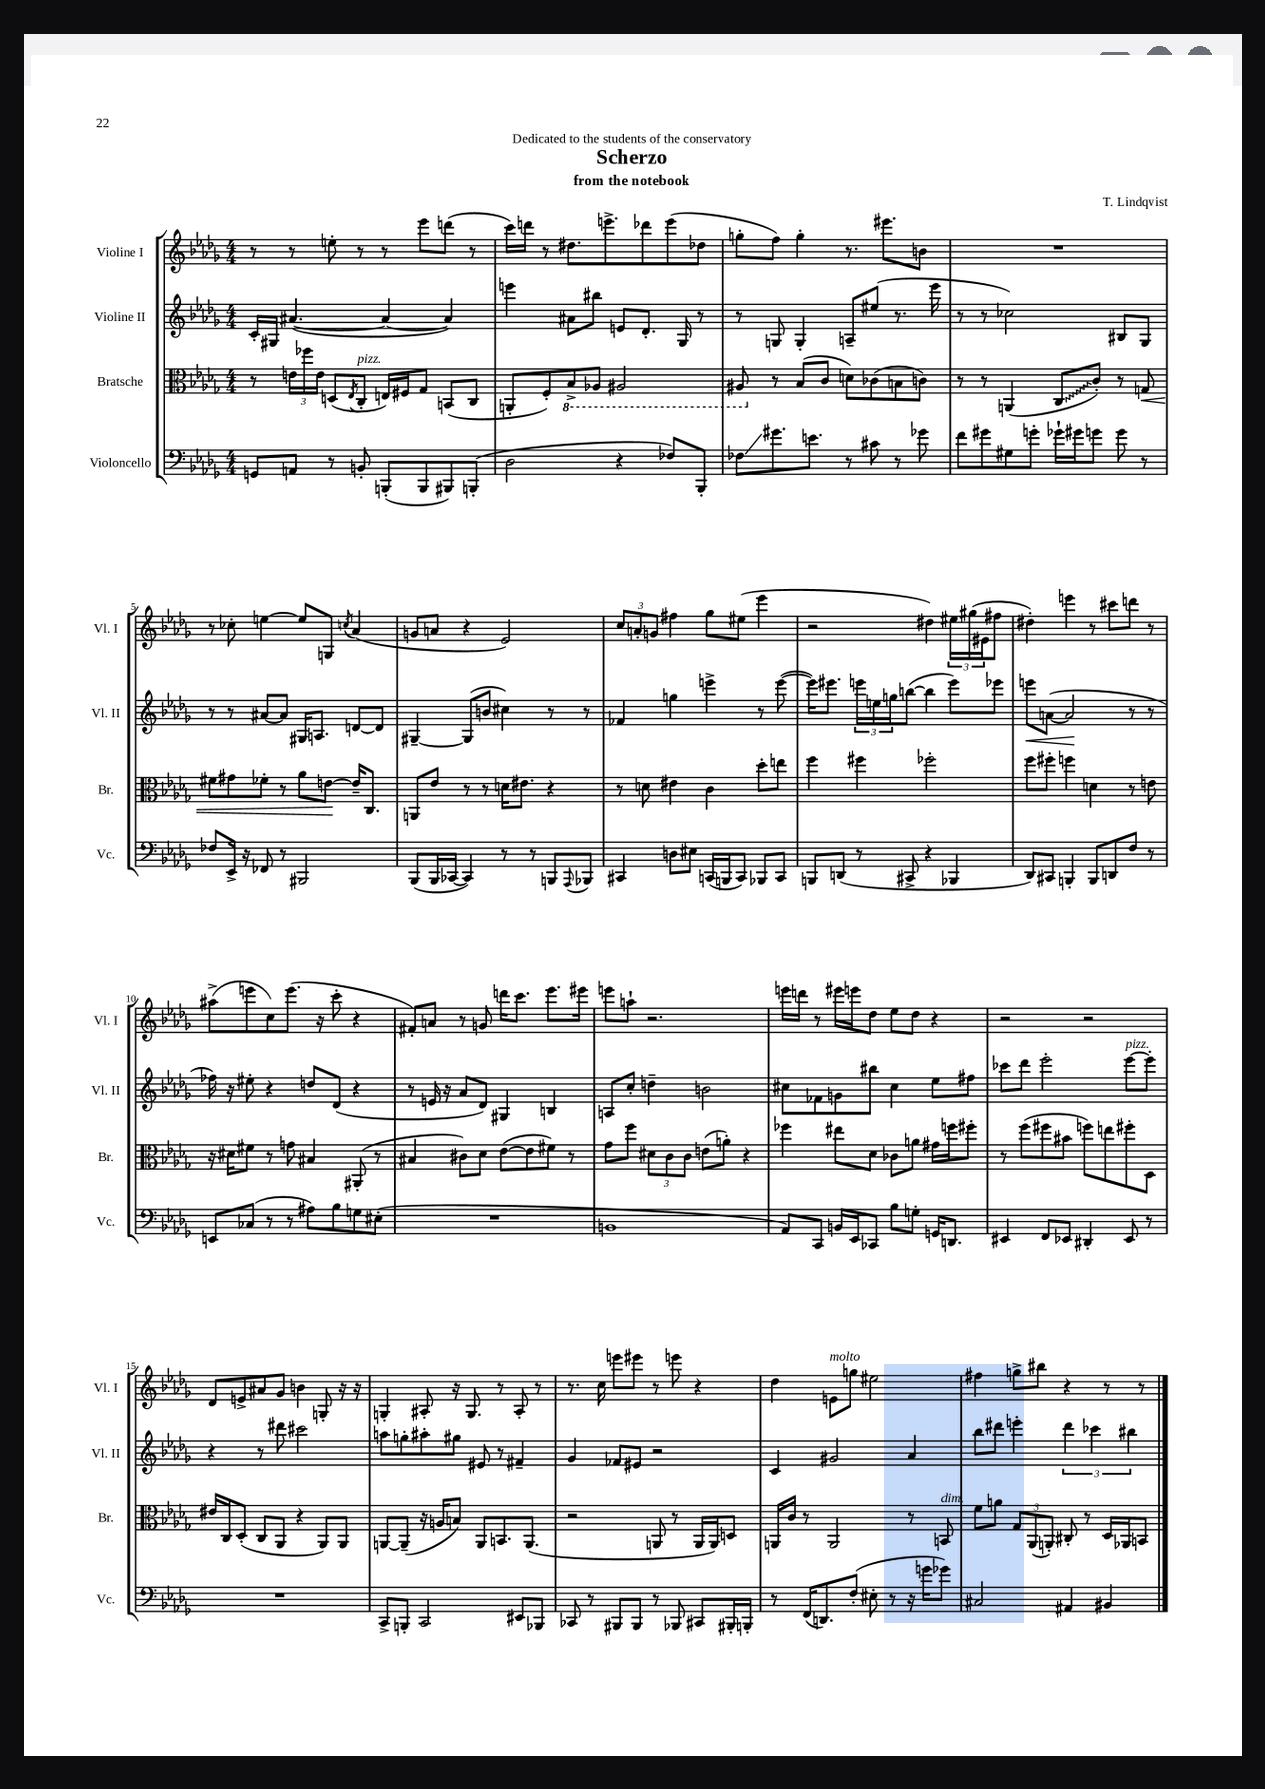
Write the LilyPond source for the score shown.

\header { title = "Scherzo" composer = "T. Lindqvist" subtitle = "from the notebook" dedication = "Dedicated to the students of the conservatory" }
<<
\new StaffGroup <<
\new Staff = "s0" \with { instrumentName = "Violine I" shortInstrumentName = "Vl. I" } {
    \clef treble \key des \major \numericTimeSignature \time 4/4
    r8 r8 e''8-. r8 r8 ees'''8 d'''8( r8 |
    c'''16) d'''16 r8 dis''8. e'''8.-> des'''8 e'''8( des''8 |
    g''8-. f''8) g''4-. r8. eis'''8. b'8 |
    R1 |
    r8 ces''8-. e''4~ e''8 g8 \acciaccatura { c''8 } aes'4( |
    g'8 a'8 r4 ees'2) |
    \tuplet 3/2 { c''8 a'8-. g'8 } fis''4 ges''8 eis''8( ees'''4 |
    r2 dis''4) \tuplet 3/2 { eis''16 gis''16( eis'16 } fis''8 |
    dis''4-.) e'''4 r8 cis'''8 d'''8 r8 |
    ais''8->( e'''8 c''8) e'''8.( r16 c'''8-. r4 |
    fis'8-.) a'8 r8 g'8 d'''16 c'''8. ees'''8. eis'''16 |
    e'''8 a''8-! r2. |
    e'''16 d'''16 r8 eis'''16 e'''16 des''8 ees''8 des''8 r4 |
    r2 r2 |
    des'8 e'8-> ais'8 ges'8 b'4 g8-. r16 r16 |
    g4-. ais8-. r16 g8. r8 ais8-. r8 |
    r8. c''16 e'''8 eis'''8 r8 e'''8 r4 |
    des''4 e'8^\markup { \italic "molto" } g''8 eis''2 |
    fis''4 g''8-> bis''8 r4 r8 r8 \bar "|." |
}
\new Staff = "s1" \with { instrumentName = "Violine II" shortInstrumentName = "Vl. II" } {
    \clef treble \key des \major \numericTimeSignature \time 4/4
    c'16-. gis16 ais'4.~( ais'4~ ais'4) |
    e'''4 ais'8 bis''8 e'8 des'8.-. ges16 r8 |
    r8 g8 g4-. a8-- eis''8( r8. ees'''16 |
    r8 r8 ces''2) bis8 ges8 |
    r8 r8 ais'8~ ais'8 gis16 a8. d'8~ d'8 |
    gis4~-- gis8( b'8 cis''4) r8 r8 |
    fes'4 g''4 e'''4-> r8 e'''8~( |
    e'''16) eis'''8. \tuplet 3/2 { e'''16 e''16 g''16 } b''8~( b''4 e'''8) ees'''8 |
    e'''8\< a'8~( a'2\! r8 r8 |
    fes''16) r16 eis''8-. r4 d''8 des'8( r4 |
    r8 e'16 r16 aes'8 des'8) gis4 b4 |
    a8 c''8-. d''4-- b'2 |
    cis''8 fes'8 g'8 bis''8 cis''4 ees''8 fis''8 |
    ces'''8 des'''8 ees'''2-. ees'''8~^\markup { \italic "pizz." } ees'''8-. |
    r4 r8 dis'''8 cis'''2 |
    a''8 g''8-. ais''8-. gis''8 eis'8 r8 fis'4-- |
    ges'4 fes'8 eis'8 r2 |
    c'4 gis'2 aes'4 |
    bes''8 dis'''8 e'''4-. \tuplet 3/2 { dis'''4 ces'''4 bis''4 } \bar "|." |
}
\new Staff = "s2" \with { instrumentName = "Bratsche" shortInstrumentName = "Br." } {
    \clef alto \key des \major \numericTimeSignature \time 4/4
    r8 \tuplet 3/2 { e'16 fes''16 e'16 } d8( \acciaccatura { ees8 } c8-.^\markup { \italic "pizz." } e16) fis16 ges8 b,8( c8 |
    a,8-. f8-.) \ottava #-1 bes,8-> aes,8 ais,2 |
    ais,8 \ottava #0 r8 bes8( c'8 d'8) ces'8( b8 c'8) |
    r8 r8 a,4( \once \override Glissando.style = #'zigzag c8\glissando c'8-.) r8 g8\< |
    fis'8 gis'8 fes'8-. r8 aes'8 e'8~\! e'16-- c8. |
    a,8 ees'8 r8 r8 d'16 eis'8. r4 |
    r8 d'8 eis'4 c'4 des''8-. e''8 |
    f''4 fis''4 fes''2-. |
    f''8 fis''8-. f''4 d'4 r8 e'8 |
    r16 dis'16 fis'8 r8 g'8 bis4 ais,8-.( r8 |
    bis4 cis'8) des'8 ees'8~( ees'8 fis'8) r8 |
    ges'8 f''8 \tuplet 3/2 { dis'8 c'8 c'8 } e'8( a'8-.) r4 |
    fes''4 eis''8 des'8 ces'8 a'8 gis'16 f''16 fis''8-. |
    r8 f''8( fis''8 bis'8 f''8) e''8 fis''8-. des8 |
    eis'16 c16 des8-.( c8 aes,8 r4 aes,8) aes,8 |
    a,8~ a,8--( r16 a16 b8) a,8 b,8. a,8.( |
    r2 a,8 r8 a,16 a,16) d8 |
    a,16 c'16 r8 a,2 r8 b,8^\markup { \italic "dim." } |
    f'8 a'8 \tuplet 3/2 { ges8 aes,8( a,8-.) } cis8-. r8 des16 aes,16 b,8 \bar "|." |
}
\new Staff = "s3" \with { instrumentName = "Violoncello" shortInstrumentName = "Vc." } {
    \clef bass \key des \major \numericTimeSignature \time 4/4
    g,8 a,8 r8 b,8-. b,,8-.( b,,8 bis,,8) b,,8-.( |
    des2 r4 fes8) bes,,8-. |
    fes8\glissando gis'8. e'8. r8 cis'8 r8 ges'8 |
    f'8 gis'8 gis8 g'8-. ges'16-! gis'16 g'8 g'8 r8 |
    fes8 ees,16-> r16 fes,8 r8 bis,,2 |
    bes,,8( bes,,16 ces,16~ ces,4) r8 r8 b,,8 \appoggiatura { aes,,8 } bes,,8 |
    cis,4 d8 eis8 c,16( b,,16 c,8) bes,,8 c,8 |
    b,,8 d,8( r8 cis,8-> r4 bes,,4 |
    des,8) cis,8 b,,4-. b,,8 d,8 f8 r8 |
    e,8 ces8( r8 r8 ais8) bes8 g8 eis8-.( |
    R1 |
    b,1 |
    aes,8) c,8 b,16 ees,16 ces,8 bes8 g8-. g,16 d,8. |
    eis,4 f,8 ees,8 dis,4-. ees,8 r8 |
    R1 |
    c,8-> b,,8-. c,2 eis,8 bes,,8 |
    ces,8 r8 bis,,8 bis,,8 r8 bes,,8 cis,8 bis,,16-. b,,16-. |
    r8 f,16( d,8.) f8-.( eis8-. r8 r16 g'16 ges'8) |
    cis2 ais,4 bis,4 \bar "|." |
}
>>
>>
